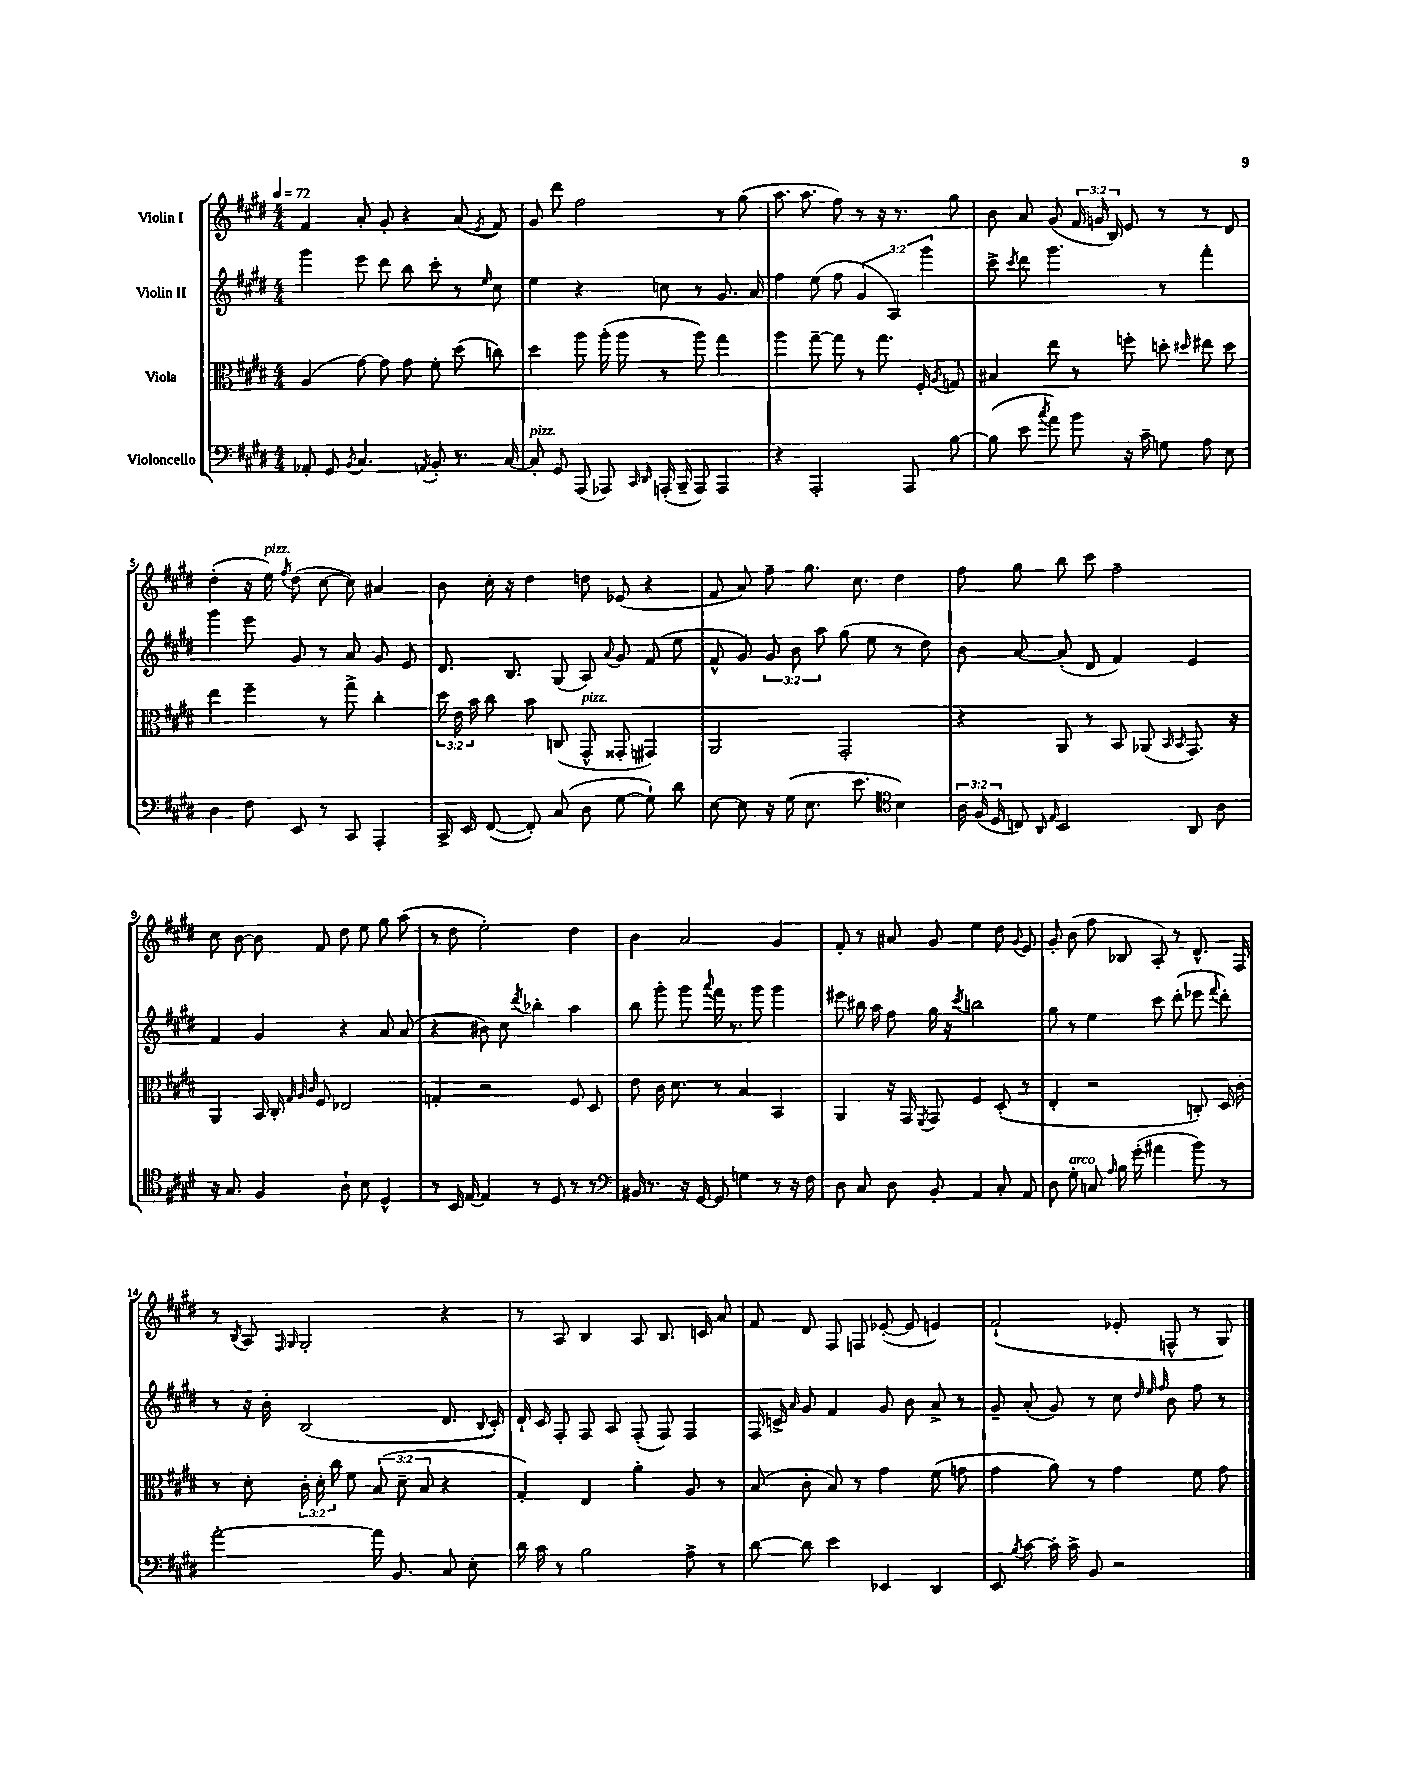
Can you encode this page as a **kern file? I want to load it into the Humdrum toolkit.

**kern	**kern	**kern	**kern
*staff4	*staff3	*staff2	*staff1
*clefF4	*clefC3	*clefG2	*clefG2
*k[f#c#g#d#]	*k[f#c#g#d#]	*k[f#c#g#d#]	*k[f#c#g#d#]
*M4/4	*M4/4	*M4/4	*M4/4
*MM72	*MM72	*MM72	*MM72
8AA-'/	(4A/	4ggg#\	4f#/
8GG#/	.	.	.
8qBB/	.	.	.
4.C#/	[8g#\)	8eee\	8a'/
.	8g#\]	8ddd#\	8g#'/
.	8g#\	8bb\	4r
8qAA/	.	.	.
8BB'/	8f#'\	8ccc#'\	.
8.r	(8dd#\	8r	(8a/
.	.	16qqee/	8qe/
.	8cc\)	8cc#\	8f#/)
[16C#/	.	.	.
=	=	=	=
8C#'/]	4dd#\	4ee\	8g#/
8GG#/	.	.	8ddd#\
(8AAA/	8aa\	4r	2ff#\
8AAA-/)	(16aa'\	.	.
.	16aa\	.	.
16qqCC#/	.	.	.
16qqDD#/	.	.	.
(16AAA'/	8r	8cc\	.
16BBB~/	.	.	.
8AAA/)	8aa\)	8r	.
4AAA/	4gg#\	8.g#/	8r
.	.	.	(8gg#\
.	.	16a/	.
=	=	=	=
4r	4aa\	4ff#\	8.aa\
.	.	.	8.aa\
2AAA'/	[8gg#~\	(8ee\	.
.	8gg#\]	8ff#\	8ff#\)
.	8r	6g#/	8r
.	8.gg#\	.	16r
.	.	6A/)	.
.	.	.	8.r
8AAA/	.	.	.
.	16F#'/	.	.
.	.	6ggg#\	.
.	8qA/	.	.
[8B\	8G/	.	8gg#\
=	=	=	=
(8B\]	4B#/	8ccc#^\	8b\
.	.	8qccc#/	.
8e\	.	8ddd#\	8a/
8qcc#/	.	.	.
8a\)	8ee\	4.ggg#\	(8g#/
8b\	8r	.	24f#/
.	.	.	24g/
.	.	.	24B/)
16r	8ff'\	.	8e/
16c#~\	.	.	.
8G\	8dd'\	8r	8r
.	16qqdd#/	.	.
8A\	8ee#\	4fff#'\	8r
8E\	8dd#\	.	8d#/
=	=	=	=
4D#\	4ee\	4ggg#\	(4dd#'\
8F#\	4ff#~\	8eee\	16r
.	.	.	16ee\)
.	.	.	8qff#/
8EE/	.	8g#/	(8dd#\
8r	8r	8r	[8cc#\
8CC#/	8gg#^\	8a/	8cc#\])
4AAA'/	4cc#'\	8g#/	4a#/
.	.	8e/	.
=	=	=	=
16CC#^/	24dd#\	8.d#/	8b\
.	24e\	.	.
16EE/	.	.	.
.	24b\	.	.
([8FF#/	8cc#\	.	16cc#'\
.	.	8.B/	16r
8FF#'/])	8b\	.	4dd#\
(8C#/	(8C/	(8G#/	.
8D#\	8GG#^^/	8A/)	8dd\
.	.	8qqa/	.
[8G#\	8GG##'/	8g#/	(8e-/
8G#`\])	4GG#/)	(8f#/	4r
8d#\	.	8ee\	.
=	=	=	=
[8E\	2AA/	8f#^^/	8f#/
8E\]	.	8g#/)	8a/)
16r	.	12g#/	8ff#~\
(16G#\	.	.	.
.	.	12b\	.
8.E\	.	.	8.gg#\
.	.	12aa\	.
.	2GG#'/	(8gg#\	.
8.e\	.	.	8.cc#\
.	.	8ee\	.
*clefC4	*	*	*
4B\)	.	8r	4dd#\
.	.	8dd#\)	.
=	=	=	=
24A\	4r	8b\	8ff#\
(24F#/	.	.	.
24D#/	.	.	.
8C/)	.	[8a/	8gg#\
16qqAA/	.	.	.
16qqE/	.	.	.
2BB/	8AA/	(8a'/]	8bb\
.	8r	8d#/	8ccc#\
.	8BB/	4f#/)	2ff#~\
.	(8AA-/	.	.
.	16qqBB/	.	.
.	16qqBB/	.	.
8AA/	8.GG#/)	4e/	.
8A\	.	.	.
.	16r	.	.
=	=	=	=
16r	4AA/	4f#/	8cc#\
8.G#/	.	.	.
.	.	.	[8b\
4F#/	16BB/	4g#/	8b\]
.	16C#'/	.	.
.	32qqG#/	.	.
.	32qqA/	.	.
.	32qqc#/	.	.
.	8F#/	.	8f#/
8A`\	2E-/	4r	8dd#\
8B\	.	.	8ee\
4D#^^/	.	8a/	8gg#\
.	.	(8a/	(8aa\
=	=	=	=
8r	4G'/	4r	8r
16BB/	.	.	8dd#\
[16E/	.	.	.
4E/]	2r	8b#\)	2ee'\)
.	.	8cc#\	.
.	.	8qddd#/	.
8r	.	4bb-'\	.
8D#/	.	.	.
8r	8F#/	4aa\	4dd#\
8r	8D#/	.	.
=	=	=	=
*clefF4	*	*	*
16BB#/	8e\	8bb\	4b\
8.r	.	.	.
.	16c#\	8ggg#'\	.
.	8.d#\	.	.
16r	.	8ggg#\	2a/
[16GG#/	.	.	.
.	.	8qqaaa/	.
8GG#/]	8r	16fff#\	.
.	.	8.r	.
4G\	4B/	.	.
.	.	8ggg#\	.
8r	4BB/	4ggg#\	4g#/
16r	.	.	.
16F#\	.	.	.
=	=	=	=
8D#\	4AA/	8eee#\	8f#'/
8C#/	.	16bb#\	8r
.	.	16aa\	.
8D#\	16r	8ff#\	8a#/
.	16GG#/	.	.
.	8qFF#/	.	.
8BB'/	8GG#/	16gg#\	8g#/
.	.	16r	.
.	.	8qccc#/	.
4AA/	4F#/	2bb\	4ee\
8C#'/	(8D#'/	.	8dd#\
.	.	.	8qqg#/
8AA/	8r	.	8e/
=	=	=	=
8D#\	4E'/	8gg#\	8g#'/
8G#'\	.	8r	(8b\
8C/	2r	4ee\	8ff#\
16qqA/	.	.	.
16B\	.	.	8B-/
(16g#'\	.	.	.
4a#\	.	8ccc#\	8A'/)
.	.	(8ddd#'\	8r
8b\)	8C'/)	8eee-\	8.d#^^/
.	.	8qqfff#/	.
8r	16D#/	8ddd#'\)	.
.	16c#'\	.	16F#/
=	=	=	=
[2a'\	8r	8r	8r
.	.	.	8qB/
.	8d#'\	16r	8A/
.	.	16b'\	.
.	.	.	16qqF#/
.	.	.	16qqG#/
.	24c#'\	(2B/	2G#'/
.	24d#'\	.	.
.	24cc#\	.	.
.	8f#\	.	.
16a\]	(12B/	.	.
8.BB/	.	.	.
.	12d#~\	.	.
.	12B/	.	.
8C#/	4r	8.d#/	4r
8E'\	.	.	.
.	.	8qqB/	.
.	.	16c#'/)	.
=	=	=	=
16d#\	4G#'/)	16d#`/	8r
16c#\	.	16c#/	.
8r	.	8F#'/	8A/
2B\	4E/	8F#/	4B/
.	.	8A/	.
.	4a'\	(8F#'/	8A/
.	.	8F#/)	8.B/
8A^\	8A/	4F#/	.
.	.	.	16c/
8r	8r	.	8a/
=	=	=	=
[8d#\	(8B/	16F#/	8f#/
.	.	16c^/	.
.	.	16qqa/	.
8d#\]	8c#'\	8g#/	8d#/
4e\	8B/)	4f#/	8F#/
.	8r	.	8F/
4EE-/	4g#\	8g#/	([8e-'/
.	.	8b\	8e-/]
4DD#/	(8f#\	8a^/	4e/)
.	8g\	8r	.
=	=	=	=
8EE/	4g#\	8g#~/	(2f#`/
8qB/	.	.	.
[8c#\	.	(8a'/	.
16c#'\]	8a\)	8g#/)	.
16c#^\	.	.	.
8BB/	8r	8r	.
2r	4g#\	8cc#\	8e-'/
.	.	32qqdd#/	.
.	.	32qqee/	.
.	.	32qqff#/	.
.	.	8b\	8F^^/
.	8f#\	8ff#\	8r
.	8g#\	8r	8G#/)
==	==	==	==
*-	*-	*-	*-
